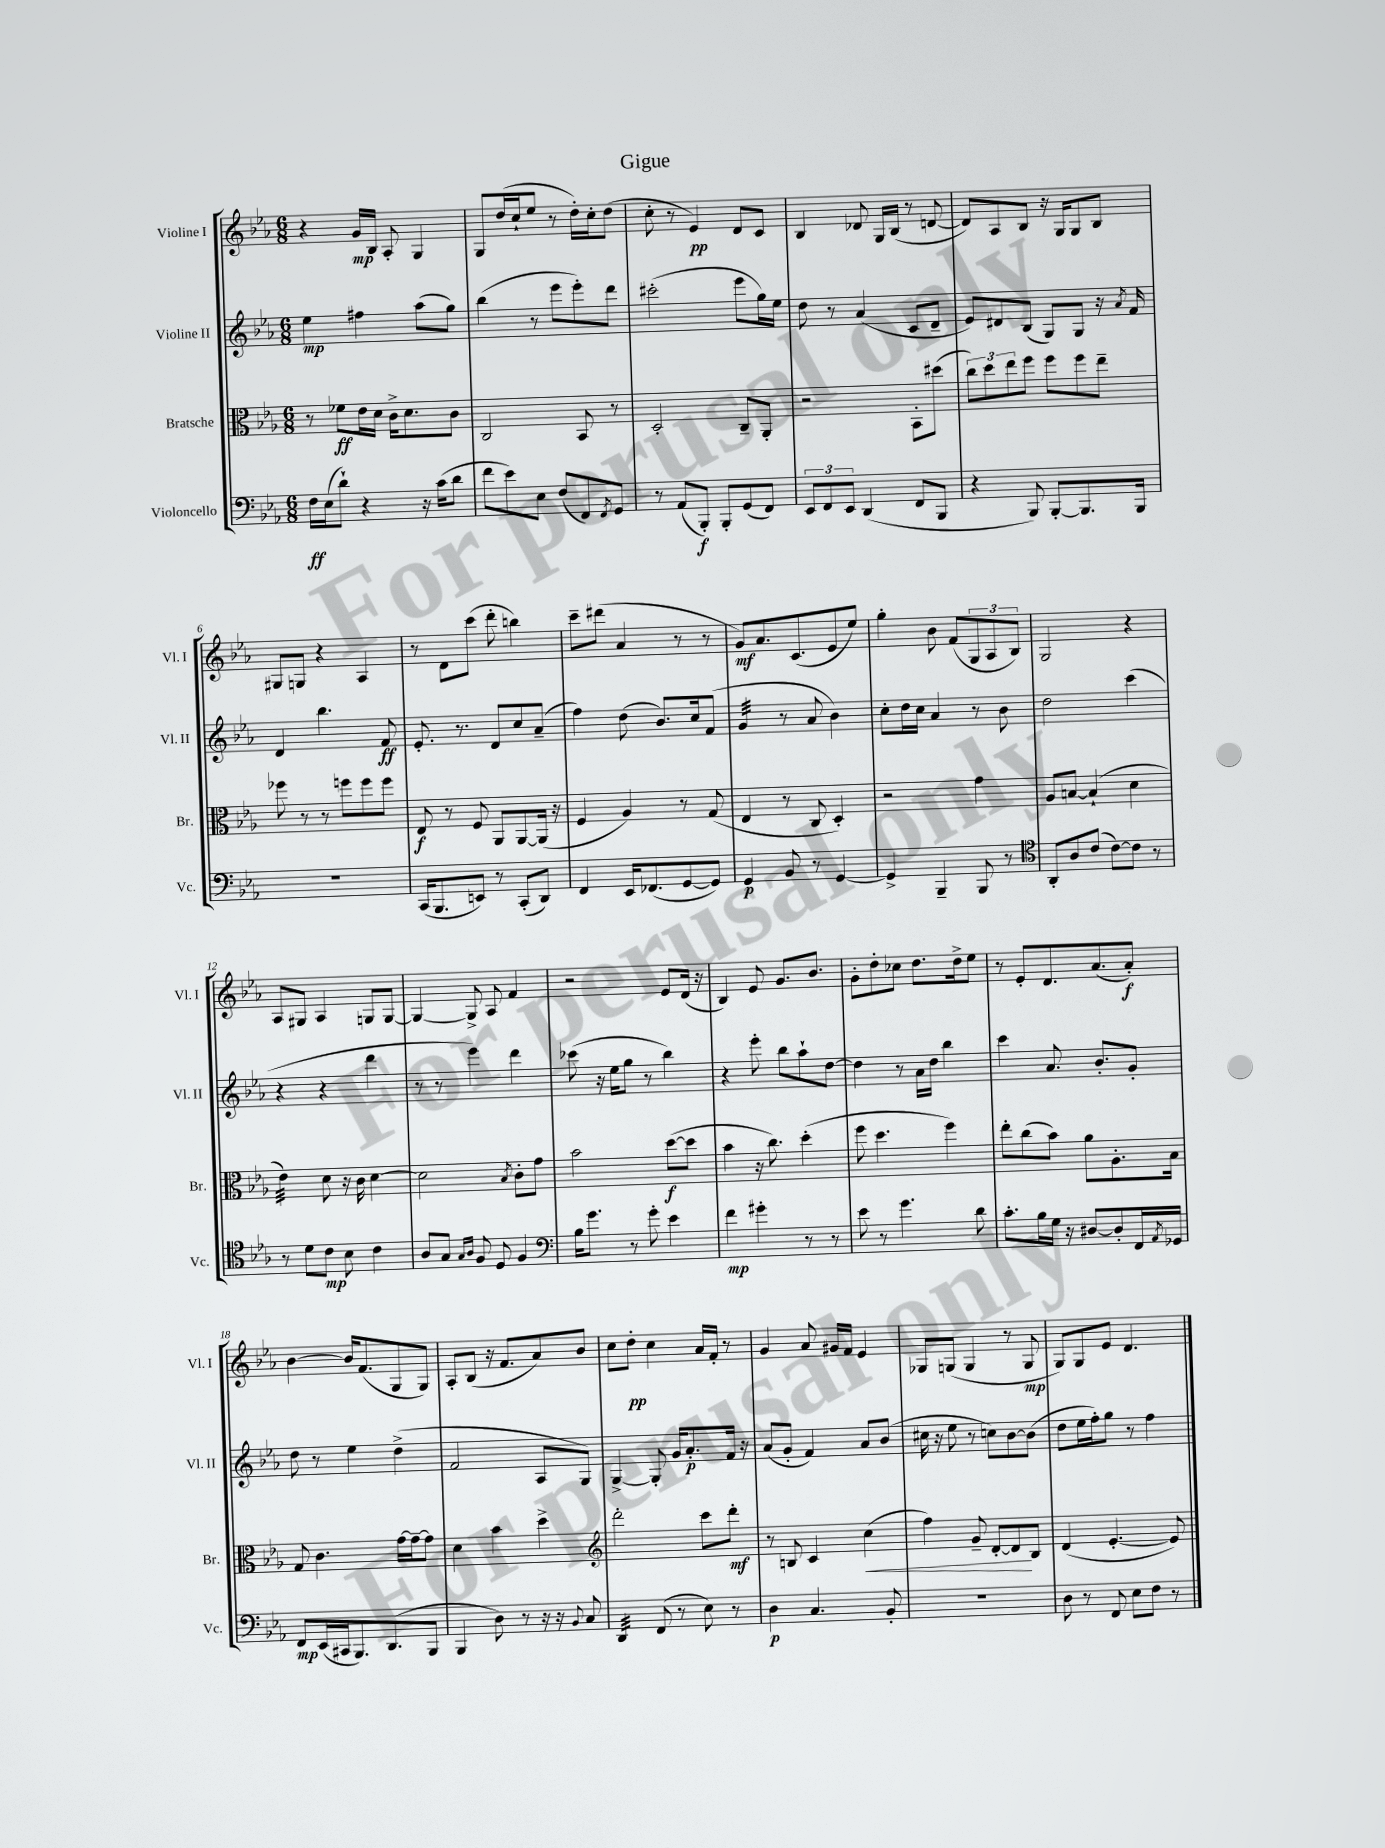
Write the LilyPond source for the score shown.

\header { title = "Gigue" }
<<
\new StaffGroup <<
\new Staff = "s0" \with { instrumentName = "Violine I" shortInstrumentName = "Vl. I" } {
    \clef treble \key ees \major \numericTimeSignature \time 6/8
    r4 g'16\mp bes16 aes8-. g4 |
    g8 d''16( c''16-! ees''8 r8 d''16-.) c''16-. d''8( |
    c''8-. r8 ees'4\pp) d'8 c'8 |
    bes4 des'8 g16 bes16( r8 d'8~ |
    d'8) aes8 bes8 r16 g16 g8 bes8 |
    gis8 g8 r4 aes4 |
    r8 d'8 c'''8( d'''8-. b''4) |
    c'''8-- dis'''8( aes'4 r8 r8 |
    g'8\mf) aes'8. c'8.( ees'8 ees''8) |
    g''4-. bes'8 f'8( \tuplet 3/2 { g8 aes8 bes8) } |
    g2 r4 |
    aes8 gis8 aes4 g8 g8~ |
    g4~ g8-> aes8 f'4 |
    r2 ees'8 d'16( r16 |
    bes4) ees'8 g'8. bes'8. |
    g'8-. d''8-. ces''8 d''8. d''16-> ees''8 |
    r8 ees'8-. d'8. aes'8.( aes'8-.\f) |
    bes'4~ bes'16 f'8.( g8 g8) |
    aes8-. bes8( r16 f'8. aes'8) bes'8 |
    c''8 d''8-.\pp c''4 aes'16 f'16-. r8 |
    g'4 aes'8 gis'16 f'16 ees'4 |
    ges8 g8( g4 r8 g8\mp |
    g8) g8 ees'8 d'4. \bar "|." |
}
\new Staff = "s1" \with { instrumentName = "Violine II" shortInstrumentName = "Vl. II" } {
    \clef treble \key ees \major \numericTimeSignature \time 6/8
    ees''4\mp fis''4 aes''8( g''8) |
    bes''4( r8 ees'''8 ees'''8-.) d'''8 |
    cis'''2-.( ees'''8 g''16) ees''16 |
    d''8 r8 aes'4( c'8 d'8-- |
    ees'8) dis'8 bes8( g8) g8 r16 \acciaccatura { aes'8 } f'16 |
    d'4 bes''4. f'8\ff |
    ees'8.-. r8. d'8 c''8 aes'8--( |
    f''4) d''8( bes'8.) c''16 f'8( |
    g'4:32 r8 aes'8 bes'4) |
    c''8-. d''16 c''16 aes'4 r8 bes'8 |
    d''2 c'''4( |
    r4 r4 d'''4 |
    r8 r8 ees'''4) d'''4 |
    ces'''8( r16 ees''16 g''8 r8 bes''4) |
    r4 ees'''8-. bes''8 aes''8-! d''8~ |
    d''4 r8 aes'16 d''16 bes''4 |
    c'''4 aes'8. bes'8.-. g'8-. |
    d''8 r8 ees''4 d''4->( |
    f'2 aes8 g8) |
    g4~-> g8-. g'16 aes'8.-.\p f'16 r16 |
    aes'8( g'8-. f'4) aes'8 bes'8( |
    cis''16 r16 ees''8 r8 c''8) bes'8~ bes'8( |
    d''8 ees''16 f''16-.) g''8 r8 f''4 \bar "|." |
}
\new Staff = "s2" \with { instrumentName = "Bratsche" shortInstrumentName = "Br." } {
    \clef alto \key ees \major \numericTimeSignature \time 6/8
    r8 fes'8\ff ees'16 d'16 c'16-> d'8. c'8 |
    c2 bes,8 r8 |
    d2-. c8-- aes,8-. |
    r2 bes,8-. dis''8( |
    \tuplet 3/2 { c''8) d''8 ees''8 } f''8 f''8 f''8 ees''8-- |
    fes''8 r8 r8 f''8 f''8 f''8 |
    ees8\f r8 f8 aes,8 aes,8~ aes,16( r16 |
    f4 aes4) r8 g8( |
    ees4 r8 c8 d4-.) |
    r2 g'4 |
    aes8 b8~ b4-!( d'4 |
    ees'4:32) d'8 r16 c'16 d'4~ |
    d'2 \acciaccatura { bes8 } c'8-. g'8 |
    bes'2 d''8~\f( d''8 |
    bes'4 r16 c''8.) d''4-.( |
    f''8 d''4. f''4) |
    ees''8-. c''8( bes'8) aes'8 aes8.-. bes16 |
    g8 c'4. g'16~ g'16~-- g'8 |
    d'4 bes'4 d''4-> |
    \clef treble d'''2-. c'''8 d'''8-.\mf |
    r8 b8 c'4 c''4\<( |
    f''4) g'8-- d'8~-. d'8\! bes8 |
    d'4( ees'4.~-. ees'8) \bar "|." |
}
\new Staff = "s3" \with { instrumentName = "Violoncello" shortInstrumentName = "Vc." } {
    \clef bass \key ees \major \numericTimeSignature \time 6/8
    f16\ff ees16( d'8-!) r4 r16 c'16( d'8 |
    f'8 ees'8) ees8 f8( f,8) \acciaccatura { f,8 } g,8 |
    r8 aes,8( bes,,8-.\f) bes,,8-. g,8( f,8) |
    \tuplet 3/2 { ees,8 f,8 ees,8 } d,4( f,8 bes,,8 |
    r4 bes,,8) bes,,8~-. bes,,8. bes,,16 |
    R2. |
    c,16( bes,,8. e,8) r8 c,8-.( d,8) |
    f,4 ees,16 fes,8.( g,8~ g,8) |
    g,4\p bes,8 r8 g,4~ |
    g,4-> bes,,4-- bes,,8 r8 |
    \clef tenor aes,8-. aes8 c'8( c'8~) c'8 r8 |
    r8 d'8 c'8\mp bes8 c'4 |
    aes8 g8 \grace { g16 aes16 } f8 d8 f4 |
    \clef bass bes16 g'8. r8 g'8-. ees'4 |
    f'4\mp gis'4-. r8 r8 |
    ees'8 r8 g'4. d'8 |
    c'8.-. bes16 g16 r16 dis8~ dis8-. f,16 \acciaccatura { aes,8 } ges,16 |
    f,8\mp ees,16( cis,16 bes,,8.) d,8.( bes,,8 |
    bes,,4 d8) r8 r16 r16 \appoggiatura { bes,8 } c8 |
    d,4:32 f,8( r8 ees8) r8 |
    d4\p c4. bes,8-. |
    R2. |
    d8 r8 f,8 ees8 f8 r8 \bar "|." |
}
>>
>>
